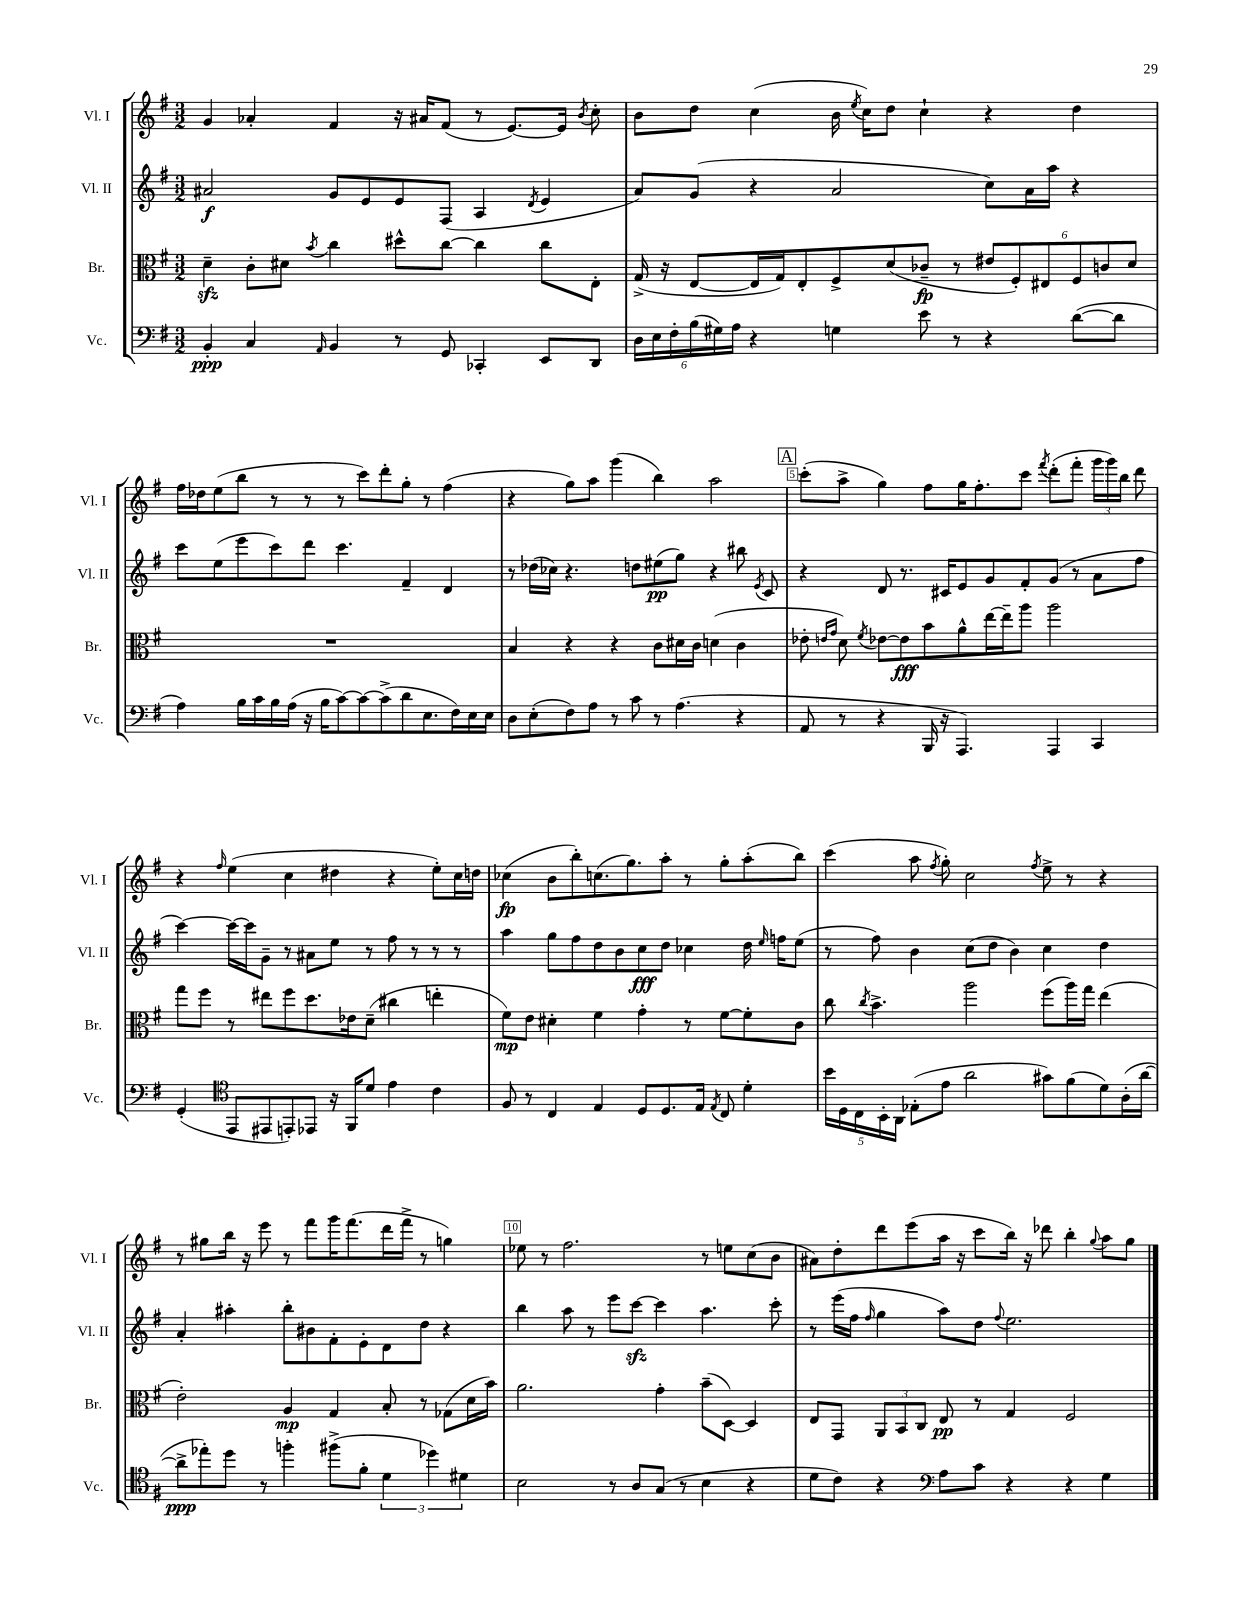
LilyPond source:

<<
\new StaffGroup <<
\new Staff = "s0" \with { instrumentName = "Vl. I" shortInstrumentName = "Vl. I" } {
    \clef treble \key g \major \numericTimeSignature \time 3/2
    \autoBeamOff g'4 aes'4-. fis'4 r16 ais'16[ fis'8]( r8 e'8.[~) e'16] \acciaccatura { b'8 } c''8-. |
    b'8[ d''8] c''4( b'16 \acciaccatura { e''8 } c''16[) d''8] c''4-! r4 d''4 |
    fis''16[ des''16 e''8( b''8] r8 r8 r8 c'''8[) d'''8-. g''8]-. r8 fis''4( |
    r4 g''8[) a''8] g'''4( b''4) a''2 |
    \mark \markup { \box "A" } c'''8[-.( a''8]-> g''4) fis''8[ g''16 fis''8.-. c'''8] \acciaccatura { fis'''8 } d'''8[-.( fis'''8]-. \tuplet 3/2 { g'''16[ g'''16) b''16] } d'''8 |
    r4 \grace { fis''16 } e''4( c''4 dis''4 r4 e''8[-.) c''16 d''16] |
    ces''4\fp( b'8[ b''8-.) c''8.( g''8.) a''8]-. r8 g''8[-. a''8-.( b''8]) |
    c'''4( a''8 \acciaccatura { fis''8 } g''8-.) c''2 \acciaccatura { fis''8 } e''8-> r8 r4 |
    r8 gis''8[ b''16] r16 e'''8 r8 fis'''8[ g'''16 fis'''8.( d'''16 fis'''16]-> r8 g''4) |
    ees''8 r8 fis''2. r8 e''8[ c''8( b'8] |
    ais'8[) d''8-. d'''8 e'''8( a''16] r16 c'''8[ b''16]) r16 des'''8 b''4-. \appoggiatura { g''8 } a''8[ g''8] \bar "|." |
}
\new Staff = "s1" \with { instrumentName = "Vl. II" shortInstrumentName = "Vl. II" } {
    \clef treble \key g \major \numericTimeSignature \time 3/2
    \autoBeamOff ais'2\f g'8[ e'8 e'8 fis8]( a4 \acciaccatura { d'8 } e'4 |
    a'8[) g'8]( r4 a'2 c''8[) a'16 a''16] r4 |
    c'''8[ e''8( e'''8 c'''8) d'''8] c'''4. fis'4-- d'4 |
    r8 des''16[( ces''16]) r4. d''8[ eis''8\pp( g''8]) r4 bis''8 \acciaccatura { e'8 } c'8 |
    \mark \markup { \box "A" } r4 d'8 r8. cis'16[ e'8 g'8 fis'8-. g'8]( r8 a'8[ fis''8] |
    c'''4~) c'''16[~ c'''16 g'8]-- r8 ais'8[ e''8] r8 fis''8 r8 r8 r8 |
    a''4 g''8[ fis''8 d''8 b'8 c''8\fff d''8] ces''4 d''16 \grace { e''16 } f''16[ e''8]( |
    r8 fis''8) b'4 c''8[( d''8] b'4) c''4 d''4 |
    a'4-. ais''4-. b''8[-. bis'8 fis'8-. e'8-. d'8 d''8] r4 |
    b''4 a''8 r8 e'''8[ c'''8]~\sfz c'''4 a''4. c'''8-. |
    r8 e'''16[( fis''16] \grace { fis''16 } g''4 a''8[) d''8] \appoggiatura { fis''8 } e''2. \bar "|." |
}
\new Staff = "s2" \with { instrumentName = "Br." shortInstrumentName = "Br." } {
    \clef alto \key g \major \numericTimeSignature \time 3/2
    \autoBeamOff d'4--\sfz c'8[-. dis'8] \acciaccatura { b'8 } c''4 dis''8[-^ c''8]~ c''4 c''8[ e8]-. |
    g16->( r16 e8[~ e16 g16) e8-. fis8-> d'8( ces'8]--\fp r8 \tuplet 6/4 { eis'8[ fis8-.) eis8 fis8 c'8 d'8] } |
    R1. |
    b4 r4 r4 c'8[ dis'16 c'16] d'4( c'4 |
    \mark \markup { \box "A" } ees'8-. \grace { e'16[ g'16] } d'8) \acciaccatura { fis'8 } ees'8[~ ees'8\fff b'8 a'8-^ e''16~ e''16-- a''8] a''2 |
    g''8[ fis''8] r8 eis''8[ fis''8 d''8. ees'16 d'8]--( cis''4 e''4-. |
    fis'8[\mp) e'8] dis'4-. fis'4 g'4-. r8 fis'8[~ fis'8-. c'8] |
    c''8 \acciaccatura { c''8 } b'4.-> a''2 fis''8[( a''16) g''16] e''4( |
    e'2-.) a4\mp g4 b8-. r8 ges8[( d'16 b'16]) |
    a'2. g'4-. b'8[--( d8]~) d4 |
    e8[ g,8] \tuplet 3/2 { a,8[ b,8 c8] } e8\pp r8 g4 fis2 \bar "|." |
}
\new Staff = "s3" \with { instrumentName = "Vc." shortInstrumentName = "Vc." } {
    \clef bass \key g \major \numericTimeSignature \time 3/2
    \autoBeamOff b,4-.\ppp c4 \grace { a,16 } b,4 r8 g,8 ces,4-. e,8[ d,8] |
    \tuplet 6/4 { d16[ e16 fis16-. b16( gis16) a16] } r4 g4 e'8 r8 r4 d'8[~( d'8] |
    a4) b16[ c'16 b16 a16]( r16 b16[ c'8~) c'8~ c'8->( d'8 e8. fis16) e16 e16] |
    d8[ e8-.( fis8) a8] r8 c'8 r8 a4.( r4 |
    \mark \markup { \box "A" } a,8 r8 r4 b,,16 r16 a,,4.) a,,4 c,4 |
    g,4-.( \clef tenor e,8[ eis,8 e,8-.) ees,8] r16 fis,16[ d'8] e'4 c'4 |
    fis8 r8 c4 e4 d8[ d8. e16] \acciaccatura { e8 } c8 d'4-. |
    \tuplet 5/4 { b'16[ d16 c16 b,16-. a,16] } ees8[-.( e'8] a'2 gis'8[) fis'8( d'8) a16-.( a'16]~ |
    a'8[->\ppp ees''8-.) d''8] r8 f''4-. fis''8[->( fis'8]-. \tuplet 3/2 { d'4 des''4) dis'4 } |
    b2 r8 a8[ g8]( r8 b4 r4 |
    d'8[ c'8]) r4 \clef bass a8[ c'8] r4 r4 g4 \bar "|." |
}
>>
>>
\layout { \context { \Score \override BarNumber.break-visibility = ##(#f #t #t) barNumberVisibility = #(every-nth-bar-number-visible 5) \override BarNumber.stencil = #(make-stencil-boxer 0.1 0.3 ly:text-interface::print) } }
